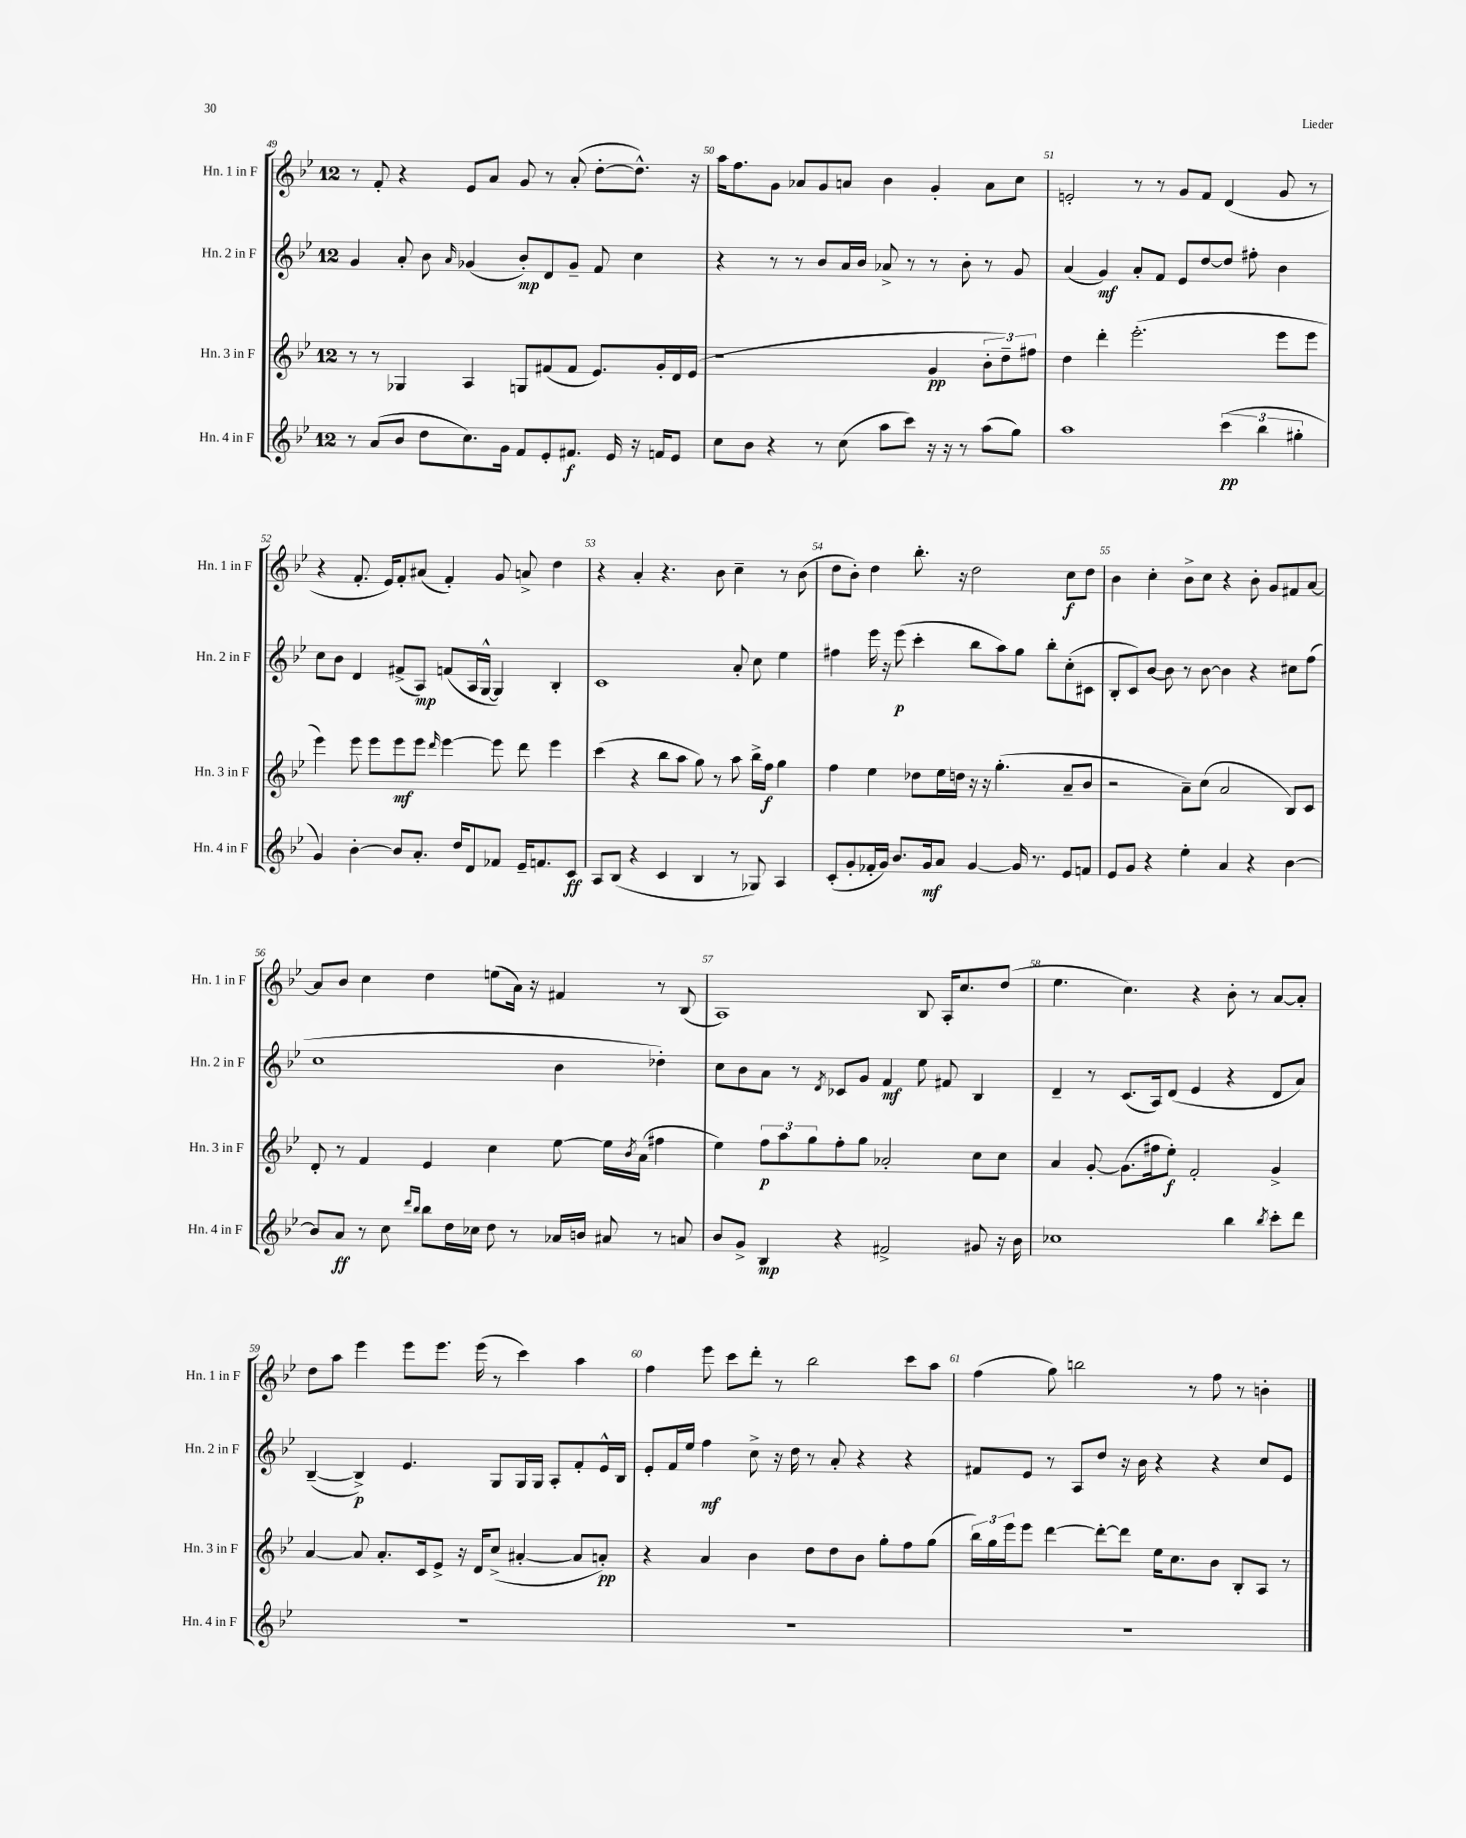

**kern	**dynam	**kern	**dynam	**kern	**dynam	**kern	**dynam
*part4	*part4	*part3	*part3	*part2	*part2	*part1	*part1
*staff4	*staff4	*staff3	*staff3	*staff2	*staff2	*staff1	*staff1
*I"Hn. 4 in F	*	*I"Hn. 3 in F	*	*I"Hn. 2 in F	*	*I"Hn. 1 in F	*
*I'Hn. 4 in F	*	*I'Hn. 3 in F	*	*I'Hn. 2 in F	*	*I'Hn. 1 in F	*
*clefG2	*	*clefG2	*	*clefG2	*	*clefG2	*
*k[b-e-]	*	*k[b-e-]	*	*k[b-e-]	*	*k[b-e-]	*
*M12/8	*	*M12/8	*	*M12/8	*	*M12/8	*
=49	=49	=49	=49	=49	=49	=49	=49
8r	.	8r	.	4g/	.	8r	.
(8a/L	.	8r	.	.	.	8f'/	.
8b-/J	.	4G-X/	.	8a'/	.	4r	.
8dd\L	.	.	.	8b-\	.	.	.
.	.	.	.	16qqa/	.	.	.
8.cc\)	.	4A/	.	(4g-X/	.	8e-/L	.
.	.	.	.	.	.	8a/J	.
16g\Jk	.	.	.	.	.	.	.
8f/L	.	8Gn/L	.	8b-'/L)	mp	8g/	.
8e-'/	.	(8f#X/	.	8d/	.	8r	.
8.f#X/J	f	8f#/J	.	8g-~/J	.	(8a'/	.
.	.	8.e-/L)	.	8f/	.	[8dd'\L	.
16e-/	.	.	.	.	.	.	.
16r	.	.	.	4cc\	.	8.dd^^\J])	.
16fn/KL	.	16g'/L	.	.	.	.	.
8e-/J	.	16d/	.	.	.	.	.
.	.	(16e-/JJ	.	.	.	16r	.
=50	=50	=50	=50	=50	=50	=50	=50
8cc\L	.	1r	.	4r	.	16aa\KL	.
.	.	.	.	.	.	8.ff\	.
8b-\J	.	.	.	.	.	.	.
4r	.	.	.	8r	.	8g\J	.
.	.	.	.	8r	.	8a-X/L	.
8r	.	.	.	8b-/L	.	8g/	.
(8cc\	.	.	.	16a/L	.	8an/J	.
.	.	.	.	16b-/JJ	.	.	.
8aa\L	.	.	.	8a-X^/	.	4b-\	.
8ccc\J)	.	.	.	8r	.	.	.
16r	.	4g/	pp	8r	.	4g'/	.
16r	.	.	.	.	.	.	.
8r	.	.	.	8b-'\	.	.	.
(8aa\L	.	12b-'\L	.	8r	.	8a\L	.
.	.	12dd~\)	.	.	.	.	.
8gg\J)	.	.	.	8g/	.	8cc\J	.
.	.	12ff#X\J	.	.	.	.	.
=51	=51	=51	=51	=51	=51	=51	=51
1aa	.	4dd\	.	(4a/	.	2en'/	.
.	.	4ddd'\	.	4g/)	mf	.	.
.	.	(2.eee-'\	.	8a'/L	.	8r	.
.	.	.	.	8f/J	.	8r	.
.	.	.	.	8e-/L	.	8g/L	.
.	.	.	.	[8dd/	.	8f/J	.
(6ccc\	pp	.	.	8dd/J]	.	(4d/	.
.	.	.	.	8ff#X'\	.	.	.
6bb-\	.	.	.	.	.	.	.
.	.	8eee-\L	.	4b-\	.	8g/	.
6gg#X'\	.	.	.	.	.	.	.
.	.	8eee-\J	.	.	.	8r	.
!!LO:LB:g=z
=52	=52	=52	=52	=52	=52	=52	=52
4g/)	.	4eee-\)	.	8cc\L	.	4r	.
.	.	.	.	8b-\J	.	.	.
[4b-'\	.	8eee-\	.	4d/	.	8.f'/	.
.	.	8eee-\L	.	.	.	.	.
.	.	.	.	.	.	16e-/KL)	.
8b-/L]	.	8eee-\	mf	(8f#X^/L	.	8f'/	.
8.a'/J	.	8eee-\J	.	8A/J)	mp	(8a#X/J	.
.	.	16qqddd/	.	.	.	.	.
.	.	[4eee-\	.	(8fn/L	.	4f'/)	.
16dd/KL	.	.	.	.	.	.	.
8d/	.	.	.	16A/L	.	.	.
.	.	.	.	[16G^^/JJ	.	.	.
8f-X/J	.	8eee-\]	.	4G/])	.	8g/	.
16e-~/KL	.	8ddd\	.	.	.	8an^/	.
8.fn/	.	.	.	.	.	.	.
.	.	4eee-\	.	4B-'/	.	4dd\	.
8c/J	ff	.	.	.	.	.	.
=53	=53	=53	=53	=53	=53	=53	=53
8A/L	.	(4ccc\	.	1c	.	4r	.
(8B-/J	.	.	.	.	.	.	.
4r	.	4r	.	.	.	4a'/	.
4c/	.	8bb-\L	.	.	.	4.r	.
.	.	8aa\J	.	.	.	.	.
4B-/	.	8gg\)	.	.	.	.	.
.	.	8r	.	.	.	8b-\	.
8r	.	8aa\	.	8a'/	.	4cc~\	.
8G-X/)	.	16bb-^\LL	.	8cc\	.	.	.
.	.	16ff\JJ	f	.	.	.	.
4A/	.	4gg\	.	4ee-\	.	8r	.
.	.	.	.	.	.	(8b-\	.
=54	=54	=54	=54	=54	=54	=54	=54
(8c'/L	.	4ff\	.	4ff#X\	.	8dd\L	.
8g'/	.	.	.	.	.	8b-'\J)	.
16f-X'/L	.	4ee-\	.	16eee-\	.	4dd\	.
16g/JJ)	.	.	.	16r	.	.	.
8.b-/L	.	.	.	(8eee-\	p	.	.
.	.	8dd-X\L	.	4ccc'\	.	8.bb-'\	.
16g/k	mf	.	.	.	.	.	.
8a/J	.	16ee-\L	.	.	.	.	.
.	.	16ddn\JJ	.	.	.	16r	.
[4g/	.	16r	.	8bb-\L	.	2dd\	.
.	.	16r	.	.	.	.	.
.	.	(4.gg'\	.	8aa\)	.	.	.
16g/]	.	.	.	8gg\J	.	.	.
8.r	.	.	.	.	.	.	.
.	.	.	.	8bb-'\L	.	.	.
8e-/L	.	8a~/L	.	(8cc'\	.	8cc\L	f
8fn/J	.	8b-/J	.	8c#X\J	.	8dd\J	.
=55	=55	=55	=55	=55	=55	=55	=55
8e-/L	.	2r	.	8B-'/L	.	4b-\	.
8g/J	.	.	.	8c/)	.	.	.
4r	.	.	.	[8b-/J	.	4cc'\	.
.	.	.	.	8b-\]	.	.	.
4ee-'\	.	8a~\L)	.	8r	.	8b-^\L	.
.	.	(8cc\J	.	[8b-\	.	8cc\J	.
4a/	.	2a/	.	4b-\]	.	4r	.
4r	.	.	.	4r	.	8b-'\	.
.	.	.	.	.	.	8g/L	.
[4b-\	.	8B-/L)	.	8cc#X\L	.	8f#X/	.
.	.	8c/J	.	(8ff\J	.	[8a/J	.
!!LO:LB:g=z
=56	=56	=56	=56	=56	=56	=56	=56
8b-/L]	.	8d'/	.	1cc	.	8a/L]	.
8a/J	ff	8r	.	.	.	8b-/J	.
8r	.	4f/	.	.	.	4cc\	.
8cc\	.	.	.	.	.	.	.
16qqddd/LL	.	.	.	.	.	.	.
16qqbb-/JJ	.	.	.	.	.	.	.
8bb-\L	.	4e-/	.	.	.	4dd\	.
16dd\L	.	.	.	.	.	.	.
16cc-X\JJ	.	.	.	.	.	.	.
8dd\	.	4cc\	.	.	.	(8een\L	.
8r	.	.	.	.	.	16a\Jk)	.
.	.	.	.	.	.	16r	.
16a-X/LL	.	[8ee-\	.	4b-\	.	4f#X/	.
16bn/JJ	.	.	.	.	.	.	.
8a#X/	.	16ee-\LL]	.	.	.	.	.
.	.	8qb-/	.	.	.	.	.
.	.	(16a\JJ	.	.	.	.	.
8r	.	4ff#X\	.	4dd-X'\)	.	8r	.
8an/	.	.	.	.	.	(8B-/	.
=57	=57	=57	=57	=57	=57	=57	=57
8b-/L	.	4ee-\)	.	8cc\L	.	1A)	.
8g^/J	.	.	.	8b-\	.	.	.
4B-/	mp	12ff\L	p	8a\J	.	.	.
.	.	12aa\	.	.	.	.	.
.	.	.	.	8r	.	.	.
.	.	12gg\	.	.	.	.	.
.	.	.	.	8qd/	.	.	.
4r	.	8ff'\	.	8c-X/L	.	.	.
.	.	8gg\J	.	8g/J	.	.	.
2f#X^/	.	2a-X'/	.	4f/	mf	.	.
.	.	.	.	8ee-\	.	8B-/	.
.	.	.	.	8f#X/	.	16A'/KL	.
.	.	.	.	.	.	8.cc/	.
8g#X/	.	8cc\L	.	4B-/	.	.	.
16r	.	8cc\J	.	.	.	(8dd/J	.
16b-\	.	.	.	.	.	.	.
=58	=58	=58	=58	=58	=58	=58	=58
1cc-X	.	4a/	.	4d~/	.	4.ee-\	.
.	.	[8g'/	.	8r	.	.	.
.	.	(8.g\L]	.	(8.c/L	.	4.cc\)	.
.	.	16ff#X\k	.	16A/k)	.	.	.
.	.	8ee-'\J)	f	(8d/J	.	.	.
.	.	2f'/	.	4e-/	.	4r	.
4bb-\	.	.	.	4r	.	8b-'\	.
.	.	.	.	.	.	8r	.
8qbb-/	.	.	.	.	.	.	.
8ccc'\L	.	4g^/	.	8d/L	.	[8a/L	.
8ddd\J	.	.	.	8a/J)	.	8a'/J]	.
!!LO:LB:g=z
=59	=59	=59	=59	=59	=59	=59	=59
1.r	.	[4a/	.	([4B-~/	.	8dd\L	.
.	.	.	.	.	.	8aa\J	.
.	.	8a/]	.	4B-^/])	p	4eee-\	.
.	.	8.a'/L	.	.	.	.	.
.	.	.	.	4.e-/	.	8eee-\L	.
.	.	16c/k	.	.	.	.	.
.	.	8e-^/J	.	.	.	8.eee-\J	.
.	.	16r	.	.	.	.	.
.	.	16d/KL	.	.	.	(16eee-\	.
.	.	(8cc^/J	.	8G/L	.	8r	.
.	.	[4a#X'/	.	16G/L	.	4ccc\)	.
.	.	.	.	16G/JJ	.	.	.
.	.	.	.	8A'/L	.	.	.
.	.	8a#/L]	.	8f'/	.	4aa\	.
.	.	8an'/J)	pp	16e-^^/L	.	.	.
.	.	.	.	16B-/JJ	.	.	.
=60	=60	=60	=60	=60	=60	=60	=60
1.r	.	4r	.	8e-'/L	.	4ff\	.
.	.	.	.	16f/L	.	.	.
.	.	.	.	16ee-/JJ	.	.	.
.	.	4a/	.	4ff\	mf	8eee-\	.
.	.	.	.	.	.	8ccc\L	.
.	.	4b-\	.	8cc^\	.	8ddd'\J	.
.	.	.	.	16r	.	8r	.
.	.	.	.	16dd\	.	.	.
.	.	8dd\L	.	8r	.	2bb-\	.
.	.	8dd\	.	8a'/	.	.	.
.	.	8b-\J	.	4r	.	.	.
.	.	8gg'\L	.	.	.	.	.
.	.	8ff\	.	4r	.	8ccc\L	.
.	.	(8gg\J	.	.	.	8aa\J	.
=61	=61	=61	=61	=61	=61	=61	=61
1.r	.	24bb-\LL)	.	8f#X/L	.	(4ff\	.
.	.	24gg\	.	.	.	.	.
.	.	24eee-\J	.	.	.	.	.
.	.	8eee-\J	.	8e-/J	.	.	.
.	.	[4ddd\	.	8r	.	8gg\)	.
.	.	.	.	8A/L	.	2bbn\	.
.	.	8ddd'\L_	.	8dd/J	.	.	.
.	.	8ddd\J]	.	16r	.	.	.
.	.	.	.	16b-\	.	.	.
.	.	16ee-\KL	.	4r	.	.	.
.	.	8.cc\	.	.	.	.	.
.	.	.	.	.	.	8r	.
.	.	8b-\J	.	4r	.	8ff\	.
.	.	8B-'/L	.	.	.	8r	.
.	.	8A/J	.	8cc/L	.	4bn'\	.
.	.	8r	.	8e-/J	.	.	.
==	==	==	==	==	==	==	==
*-	*-	*-	*-	*-	*-	*-	*-
